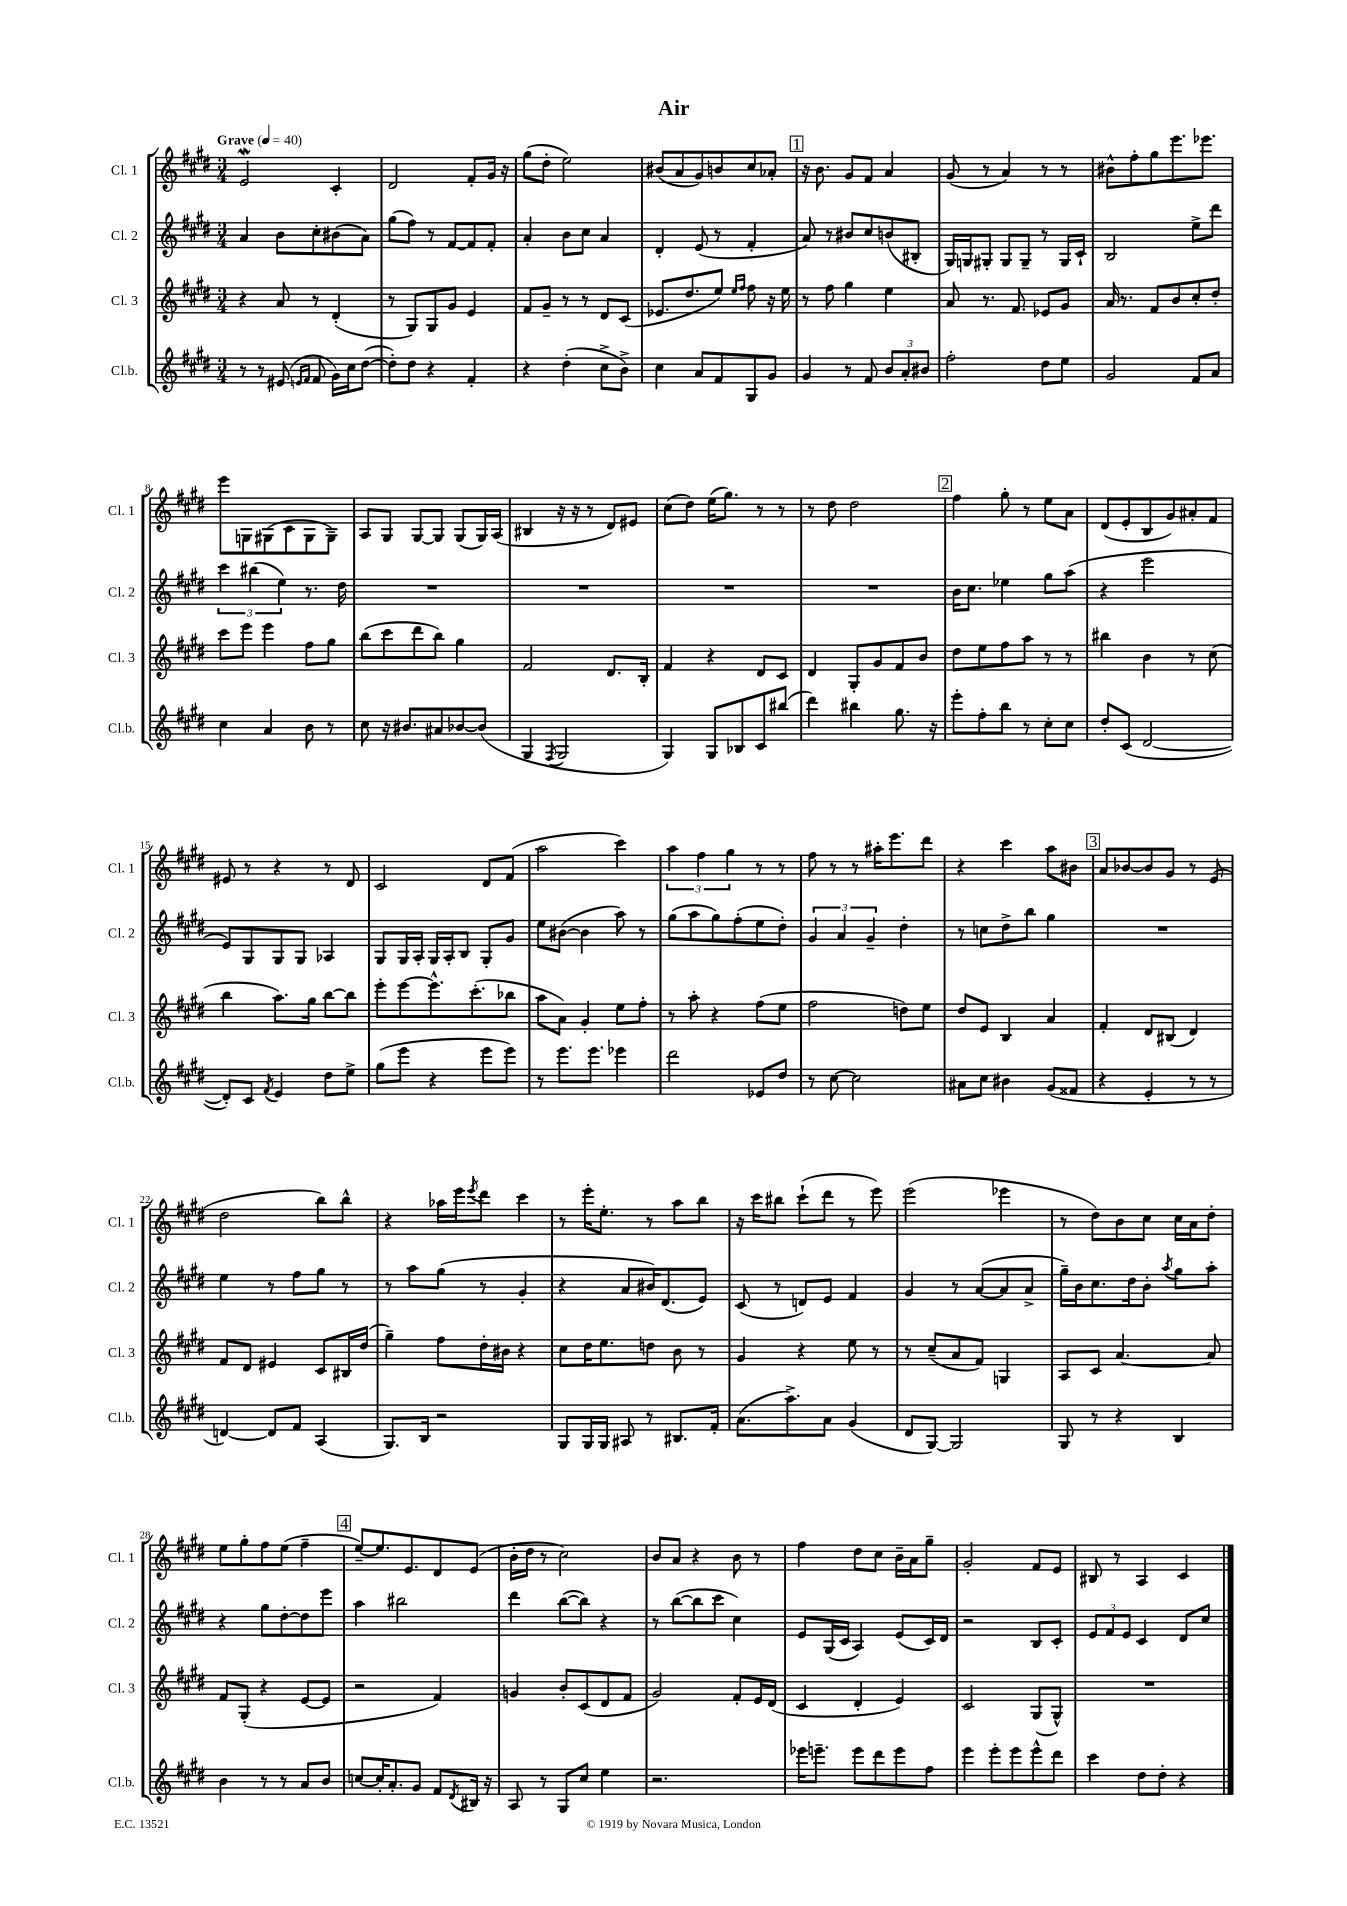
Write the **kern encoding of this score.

**kern	**kern	**kern	**kern
*part4	*part3	*part2	*part1
*staff4	*staff3	*staff2	*staff1
*I"Cl.b.	*I"Cl. 3	*I"Cl. 2	*I"Cl. 1
*I'Cl.b.	*I'Cl. 3	*I'Cl. 2	*I'Cl. 1
*clefG2	*clefG2	*clefG2	*clefG2
*k[f#c#g#d#]	*k[f#c#g#d#]	*k[f#c#g#d#]	*k[f#c#g#d#]
*M3/4	*M3/4	*M3/4	*M3/4
*MM40	*MM40	*MM40	*MM40
=1	=1	=1	=1
!	!	!	!LO:TX:a:B:t=Grave
8r	4r	4a/	2ew/
8r	.	.	.
(8e#X/	8a/	8b\L	.
16qqen/LL	.	.	.
16qqf#/JJ	.	.	.
8f#/	8r	8cc#'\	.
16g#\LL)	(4d#'/	(8b#X\	4c#'/
16cc#\J	.	.	.
([8dd#\J	.	8a\J)	.
=2	=2	=2	=2
8dd#'\L])	8r	(8gg#\L	2d#/
8dd#\J	8G#/L)	8ff#\J)	.
4r	8G#/	8r	.
.	8g#/J	[8f#/L	.
4f#'/	4e/	8f#/]	8f#'/L
.	.	8f#'/J	16g#/Jk
.	.	.	16r
=3	=3	=3	=3
4r	8f#/L	4a'/	(8gg#\L
.	8g#~/J	.	8dd#'\J
(4dd#'\	8r	8b\L	2ee\)
.	8r	8cc#\J	.
8cc#^\L	8d#/L	4a/	.
8b^\J)	(8c#/J	.	.
=4	=4	=4	=4
4cc#\	8.e-X/L	4d#'/	(8b#X/L
.	.	.	8a/
.	8.dd#/	.	.
8a/L	.	(8e/	8g#/)
8f#/	8ee/J)	8r	8bn/
.	16qqee/LL	.	.
.	16qqff#/JJ	.	.
8G#/	8ff#\	4f#'/	8cc#/
8g#/J	16r	.	8a-X'/J
.	16ee\	.	.
!!LO:REH:place=s1:t=1
=5	=5	=5	=5
4g#/	8r	8a/)	16r
.	.	.	8.b\
.	8ff#\	8r	.
8r	4gg#\	8b#X/L	8g#/L
8f#/	.	8cc#/	8f#/J
12b/L	4ee\	(8bn/	4a/
12a'/	.	.	.
.	.	8B#X'/J	.
12b#X/J	.	.	.
=6	=6	=6	=6
2ff#'\	8a/	16G#/LL)	(8g#/
.	.	16Gn/J	.
.	8.r	8G#X'/J	8r
.	.	8G#/L	4a/)
.	8.f#/	.	.
.	.	8G#~/J	.
8dd#\L	8e-X/L	8r	8r
8ee\J	8g#/J	16G#/LL	8r
.	.	16c#`/JJ	.
=7	=7	=7	=7
2g#/	16a/	2B/	8b#X^^\L
.	8.r	.	.
.	.	.	8ff#'\
.	8f#/L	.	8gg#\
.	8b/	.	8.eee\
8f#/L	8cc#'/	8ee^\L	.
.	.	.	8.eee-X\J
8a/J	8dd#'/J	8ddd#\J	.
!!LO:LB:g=z
=8	=8	=8	=8
4cc#\	8ccc#\L	6ccc#\	8eee\L
.	8eee\J	.	8Gn\
.	.	(6bb#X\	.
4a/	4eee\	.	(8G#X\
.	.	6ee\)	.
.	.	.	8c#\
8b\	8ff#\L	8.r	8G#\
8r	8gg#\J	.	8G#~\J)
.	.	16dd#\	.
=9	=9	=9	=9
8cc#\	(8bb\L	2.r	8A/L
16r	8ccc#\	.	8G#/J
8.b#X/L	.	.	.
.	8ddd#\	.	[8G#/L
8a#X/	8bb\J)	.	8G#/J]
[8b-X/	4gg#\	.	(8G#/L
(8b-/J]	.	.	16G#/L)
.	.	.	(16A/JJ
=10	=10	=10	=10
4G#/	2f#/	2.r	4B#X/
8qF#/	.	.	.
2G#/	.	.	16r
.	.	.	16r
.	.	.	8r
.	8.d#/L	.	8d#/L)
.	.	.	8e#X/J
.	16B'/Jk	.	.
=11	=11	=11	=11
4G#/)	4f#/	2.r	(8cc#\L
.	.	.	8dd#\J)
8G#/L	4r	.	(16ee\KL
.	.	.	8.gg#\J)
8B-X/	.	.	.
8c#/	8d#/L	.	8r
(8bb#X/J	8c#/J	.	8r
=12	=12	=12	=12
4ddd#\)	4d#/	2.r	8r
.	.	.	8dd#\
4bb#X\	8G#'/L	.	2dd#\
.	8g#/	.	.
8.gg#\	8f#/	.	.
.	8b/J	.	.
16r	.	.	.
!!LO:REH:place=s1:t=2
=13	=13	=13	=13
8eee'\L	8dd#\L	16b\KL	4ff#\
.	.	8.cc#\J	.
8ff#'\	8ee\	.	.
8bb\J	8ff#\	4ee-X\	8gg#'\
8r	8aa\J	.	8r
8cc#'\L	8r	8gg#\L	8ee\L
8cc#\J	8r	(8aa\J	8a\J
=14	=14	=14	=14
8dd#'/L	4bb#X\	4r	(8d#/L
(8c#/J	.	.	8e'/
[2d#/	4b\	2eee\	8B/
.	.	.	8g#/)
.	8r	.	8a#X'/
.	(8cc#\	.	8f#/J
!!LO:LB:g=z
=15	=15	=15	=15
8d#'/L])	4bb\	8e/L)	8e#X/
8c#/J	.	8G#/	8r
8qf#/	.	.	.
4e/	8.aa\L)	8G#/	4r
.	.	8G#/J	.
.	16gg#\Jk	.	.
8dd#\L	[8bb\L	4A-X/	8r
8ee^\J	8bb\J]	.	8d#/
=16	=16	=16	=16
(8gg#\L	8eee'\L	8G#/L	2c#/
8eee\J	[8eee\	16G#/L	.
.	.	16A'/JJ	.
4r	8.eee^^\]	16G#/LL	.
.	.	16A'/J	.
.	.	8B/J	.
.	(8.ccc#'\	.	.
8eee\L	.	8G#'/L	8d#/L
8eee\J)	8bb-X\J	8g#/J	(8f#/J
=17	=17	=17	=17
8r	8aa\L	8ee\L	2aa\
8.eee\L	8a\J)	([8b#X\J	.
.	4g#'/	4b#\]	.
8.eee\J	.	.	.
4eee-X\	8ee\L	8aa\)	4ccc#\)
.	8ff#'\J	8r	.
=18	=18	=18	=18
2ddd#\	8r	(8gg#\L	6aa\
.	8aa'\	8aa\	.
.	.	.	6ff#\
.	4r	8gg#\)	.
.	.	.	6gg#\
.	.	(8ff#'\	.
8e-X/L	(8ff#\L	8ee\	8r
8dd#/J	8ee\J	8dd#'\J)	8r
=19	=19	=19	=19
8r	2ff#\	6g#/	8ff#\
[8cc#\	.	.	8r
.	.	6a/	.
2cc#\]	.	.	8r
.	.	6g#~/	.
.	.	.	16aa#X'\KL
.	.	.	8.eee\
.	8ddn\L)	4dd#'\	.
.	8ee\J	.	8ddd#\J
=20	=20	=20	=20
8a#X\L	8dd#/L	8r	4r
8cc#\J	8e/J	8ccn\L	.
4b#X\	4B/	8dd#^\	4ccc#\
.	.	8bb\J	.
(8g#/L	4a/	4gg#\	8aa\L
8f##X/J	.	.	8b#X\J
!!LO:REH:place=s1:t=3
=21	=21	=21	=21
4r	4f#'/	2.r	8a/L
.	.	.	[8b-X/
4e'/	8d#/L	.	8b-/]
.	(8B#X/J	.	8g#/J
8r	4d#/)	.	8r
8r	.	.	(8e/
!!LO:LB:g=z
=22	=22	=22	=22
[4dn/)	8f#/L	4ee\	2dd#\
.	8d#/J	.	.
8d/L]	4e#X/	8r	.
8f#/J	.	8ff#\L	.
(4A/	8c#/L	8gg#\J	8bb\L)
.	16B#X/L	8r	8bb^^\J
.	(16dd#/JJ	.	.
=23	=23	=23	=23
8.G#/L)	4gg#~\)	8r	4r
.	.	8aa\L	.
16B/Jk	.	.	.
2r	8ff#\L	(8gg#\J	16aa-X\LL
.	.	.	16eee\J
.	.	.	8qeee/
.	16dd#'\L	8r	8ddd#\J
.	16b#X\JJ	.	.
.	4r	4g#'/	4ccc#\
=24	=24	=24	=24
8G#/L	8cc#\L	4r	8r
16G#/L	16dd#\K	.	16eee'\KL
16G#/JJ	8.ee\	.	8.ee'\J
8A#X/	.	8a/L	.
8r	8ddn\J	16b#X/K)	8r
.	.	(8.d#/	.
8.B#X/L	8b\	.	8aa\L
.	8r	8e/J)	8bb\J
16f#'/Jk	.	.	.
=25	=25	=25	=25
(8.a\L	4g#/	(8c#/	16r
.	.	.	16ccc#\KL
.	.	8r	8bb#X\J
8.aa^\)	.	.	.
.	4r	8dn/L)	(8ccc#`\L
8a\J	.	8e/J	8ddd#\J
(4g#/	8ee\	4f#/	8r
.	8r	.	8eee\)
=26	=26	=26	=26
8d#/L	8r	4g#/	(2eee\
[8G#/J)	(8cc#~/L	.	.
2G#/]	8a/	8r	.
.	8f#/J)	([8a/L	.
.	4Gn/	8a/]	4eee-X\
.	.	8a^/J	.
=27	=27	=27	=27
8G#/	8A/L	16gg#~\LL)	8r
.	.	16b\J	.
8r	8c#/J	8.cc#\	8dd#\L)
4r	[4.a/	.	8b\
.	.	16dd#\k	.
.	.	8b'\J	8cc#\J
.	.	8qaa/	.
4B/	.	8gg#\L	16cc#\LL
.	.	.	16a\J
.	8a/]	8aa'\J	8dd#'\J
!!LO:LB:g=z
=28	=28	=28	=28
4b\	8f#/L	4r	8ee\L
.	(8G#'/J	.	8gg#'\
8r	4r	8gg#\L	8ff#\
8r	.	[8dd#'\	(8ee\J
8a/L	[8e/L	8dd#\]	4ff#~\
8b/J	8e/J]	8eee\J	.
!!LO:REH:place=s1:t=4
=29	=29	=29	=29
[8ccn/L	2r	4aa\	[8ee~/L)
16cc'/K]	.	.	8.ee/]
8.a'/	.	.	.
.	.	2bb#X\	.
.	.	.	8.e/
8g#/J	.	.	.
8f#/L	4f#/)	.	8d#/
8qd#/	.	.	.
16B#X/Jk	.	.	(8e/J
16r	.	.	.
=30	=30	=30	=30
8A/	4gn/	4ddd#\	16b'\LL
.	.	.	16dd#\JJ
8r	.	.	8r
8G#/L	8b'/L	([8bb\L	2cc#\)
8cc#/J	(8c#/	8bb\J])	.
4ee\	8d#/	4r	.
.	8f#/J	.	.
=31	=31	=31	=31
2.r	2g#/)	8r	8b/L
.	.	([8bb\L	8a/J
.	.	8bb\]	4r
.	.	8ccc#\J	.
.	8f#'/L	4cc#\)	8b\
.	16e/L	.	8r
.	(16d#/JJ	.	.
=32	=32	=32	=32
16eee-X\KL	4c#/	8e/L	4ff#\
8.eeen~\J	.	.	.
.	.	(16G#/L	.
.	.	16c#/JJ	.
8eee\L	4d#'/	4A/)	8dd#\L
8ddd#\	.	.	8cc#\J
8eee\	4e/)	(8e/L	16b~\LL
.	.	.	16a\J
8ff#\J	.	16c#/L)	8gg#~\J
.	.	16d#/JJ	.
=33	=33	=33	=33
4eee\	2c#/	2r	2g#'/
8eee'\L	.	.	.
8eee\	.	.	.
8eee^^\	(8G#/L	8B/L	8f#/L
8ddd#\J	8G#^^/J)	8c#'/J	8e/J
=34	=34	=34	=34
4ccc#\	2.r	12e/L	8B#X/
.	.	12f#/	.
.	.	.	8r
.	.	12e/J	.
8dd#\L	.	4c#/	4A/
8dd#'\J	.	.	.
4r	.	8d#/L	4c#/
.	.	8cc#/J	.
==	==	==	==
*-	*-	*-	*-
